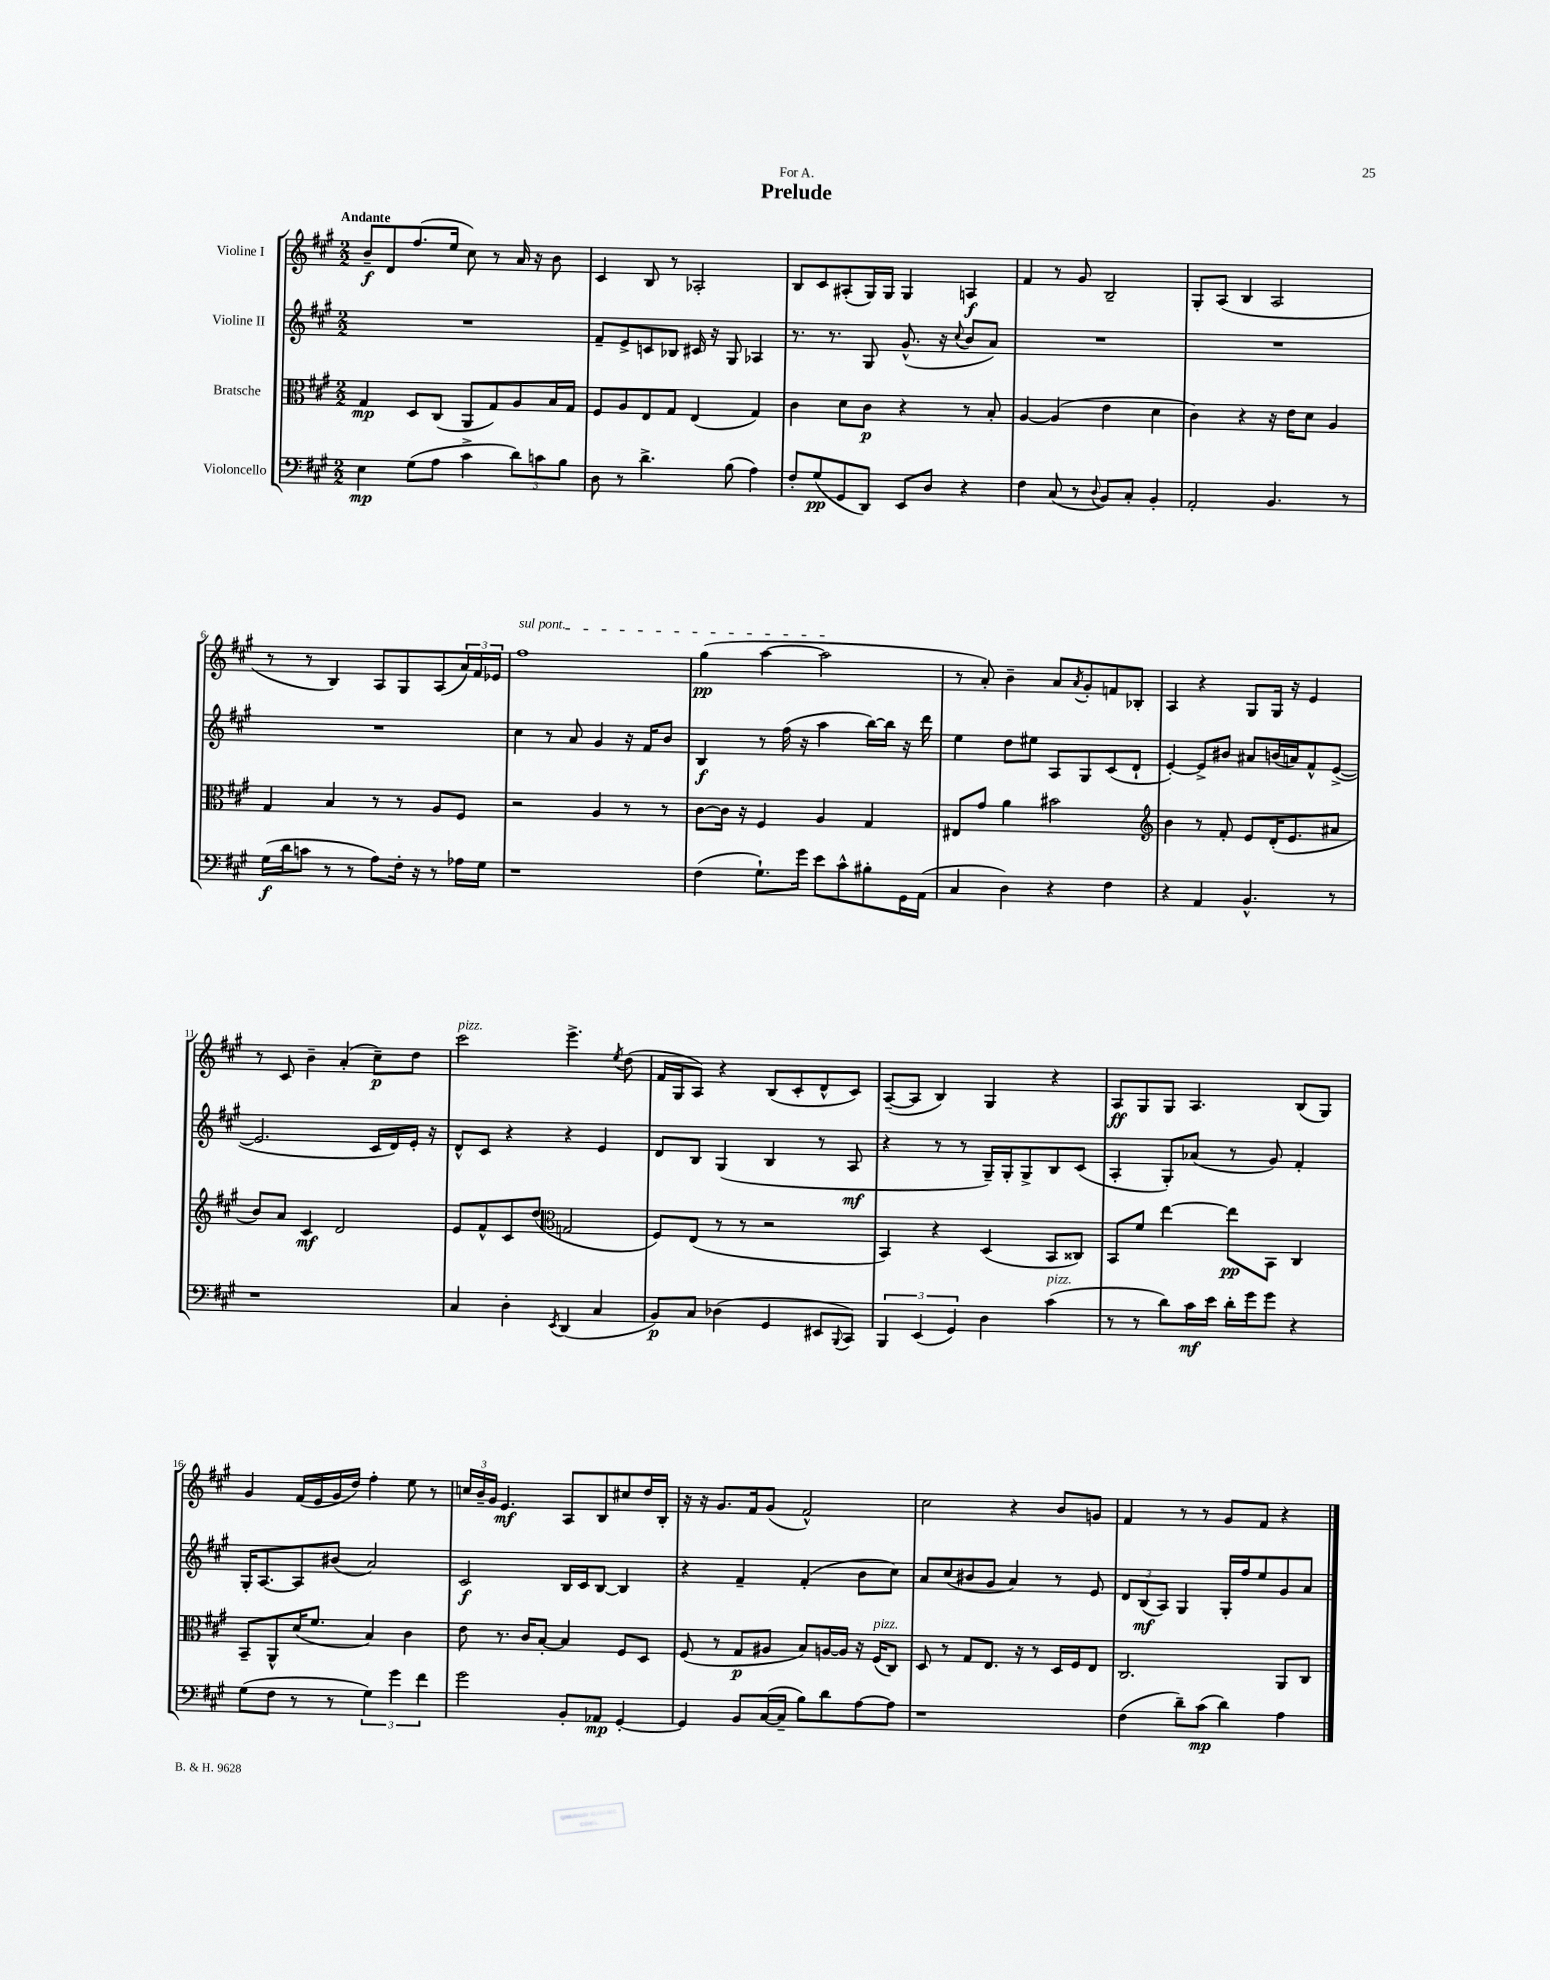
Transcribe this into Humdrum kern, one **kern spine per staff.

**kern	**kern	**kern	**kern
*staff4	*staff3	*staff2	*staff1
*clefF4	*clefC3	*clefG2	*clefG2
*k[f#c#g#]	*k[f#c#g#]	*k[f#c#g#]	*k[f#c#g#]
*M2/2	*M2/2	*M2/2	*M2/2
4E	4G#	1r	8b~
.	.	.	8d
(8G#	8D	.	(8.ff#
8A	(8C#	.	.
.	.	.	16ee
4c#^	8AA	.	8cc#)
.	8G#)	.	8r
12d)	8A	.	16a
.	.	.	16r
12c	.	.	.
.	16B	.	8b
12B	.	.	.
.	16G#	.	.
=	=	=	=
8D	8F#	8f#~	4c#
8r	8A	8e^	.
4.d^	8E	8c	8B
.	8G#	8B-	8r
.	(4E	16c#	2A-'
.	.	16r	.
(8B	.	8G#	.
4A)	4G#)	4A-	.
=	=	=	=
8F#'	4c#	8.r	8B
(8G#	.	.	8c#
.	.	8.r	.
8GG#	8d	.	(8A#'
8DD)	8c#	8G#	16G#)
.	.	.	16G#
8EE	4r	(8.g#^^	4G#
8D	.	.	.
.	.	16r	.
.	.	8qqcc#	.
4r	8r	8b	4A
.	8B'	8a)	.
=	=	=	=
4F#	[4A	1r	4f#
(8C#	(4A]	.	8r
8r	.	.	8g#
8qqD	.	.	.
8BB)	4e	.	2B~
8C#'	.	.	.
4BB'	4d	.	.
=	=	=	=
2AA'	4c#)	1r	8G#'
.	.	.	(8A
.	4r	.	4B
4.BB	16r	.	2A
.	16e	.	.
.	8d	.	.
.	4A	.	.
8r	.	.	.
=	=	=	=
(16G#	4G#	1r	8r
16d	.	.	.
8c	.	.	8r
8r	4B	.	4B)
8r	.	.	.
8A)	8r	.	8A
16F#'	8r	.	8G#
16r	.	.	.
8r	8A	.	(8A
16A-	8F#	.	24a)
.	.	.	24f#
16G#	.	.	.
.	.	.	24e-
=	=	=	=
1r	2r	4cc#	1ff#
.	.	8r	.
.	.	8a	.
.	4A	4g#	.
.	8r	16r	.
.	.	16f#	.
.	8r	8b	.
=	=	=	=
(4F#	[8c#	4B	(4gg#
.	16c#]	.	.
.	16r	.	.
8.G#`)	4F#	8r	[4aa
.	.	(16ff#	.
16g#	.	16r	.
8e	4A	4aa	2aa]
8c#^^	.	.	.
8B#'	4G#	[16bb)	.
.	.	16bb]	.
16GG#	.	16r	.
(16AA	.	16ddd	.
=	=	=	=
4C#	8E#	4ee	8r
.	8g#	.	8a')
4D)	4a	8dd	4b~
.	.	8ee#	.
4r	2b#	8A	8a
.	.	.	8qa
.	.	8G#	8g#'
4F#	.	(8c#	8f
.	.	8d`	8B-'
=	=	=	=
*	*clefG2	*	*
4r	4b	[4e')	4A
4AA	8r	8e^]	4r
.	8f#'	8b#	.
4.BB^^	8e	8a#	8G#
.	(16d'	(16b	16G#
.	8.e	16a)	16r
.	.	8f#^^	4e
8r	8a#	([8e^	.
=	=	=	=
1r	8b)	2.e]	8r
.	8a	.	8c#
.	4c#	.	4b~
.	2d	.	(4a'
.	.	16c#	8cc#~)
.	.	16d)	.
.	.	16e'	8dd
.	.	16r	.
=	=	=	=
4C#	8e	8d^^	2ccc#
.	8f#^^	8c#	.
4D'	8c#	4r	.
.	(8dd	.	.
*	*clefC3	*	*
8qEE	.	.	.
(4DD	2G	4r	4.eee^
4C#	.	4e	.
.	.	.	8qee
.	.	.	(8dd
=	=	=	=
8BB)	8F#)	8d	16f#
.	.	.	16G#
8C#	(8E	8B	8A)
(4D-	8r	(4G#	4r
.	8r	.	.
4GG#	2r	4B	(8B
.	.	.	8c#'
8EE#	.	8r	8d^^
8qqBBB	.	.	.
8CC#)	.	8A	8c#)
=	=	=	=
6BBB	4BB)	4r	([8A~
.	.	.	8A]
(6EE	.	.	.
.	4r	8r	4B)
6GG#)	.	.	.
.	.	8r	.
4D	(4D	16G#~)	4G#
.	.	16G#'	.
.	.	8G#^	.
(4c#	8BB	8B	4r
.	8C##)	(8c#	.
=	=	=	=
8r	8BB	4A'	8A
8r	8f#	.	8G#
8d)	[4ee	8G#')	8G#
16c#	.	(8a-	4.A
16e	.	.	.
16d'	8ee]	8r	.
16g#	.	.	.
8g#	8BB	8g#)	.
4r	4C#	4f#'	(8B
.	.	.	8G#)
=	=	=	=
(8G#	8BB~	16G#'	4g#
.	.	[8.A	.
8F#	8AA^^	.	.
8r	(16d	8A]	(16f#
.	8.f#	.	16e
8r	.	(8b#	16g#
.	.	.	16dd)
6G#)	4B)	2a)	4ff#'
6g#	.	.	.
.	4c#	.	8ee
6f#	.	.	.
.	.	.	8r
=	=	=	=
2g#	8e	2c#	24cc
.	.	.	24b~
.	.	.	24g#
.	8.r	.	4.e
.	16c#	.	.
.	[8B'	.	.
8BB'	4B]	16B	8A
.	.	16c#	.
8AA-	.	[8B	8B
[4GG#'	8F#	4B]	8cc#
.	8D	.	16dd
.	.	.	16B'
=	=	=	=
4GG#]	(8F#	4r	16r
.	.	.	16r
.	8r	.	8.g#
8BB	8G#	4f#~	.
.	.	.	16f#
([16C#	8A#	.	(8g#
16C#~]	.	.	.
8B)	8B)	(4f#'	2f#^^)
8d	[16A	.	.
.	16A]	.	.
[8A	16r	8b	.
.	(16F#	.	.
8A]	8C#)	8cc#)	.
=	=	=	=
1r	8D	8a	2cc#
.	8r	(8cc#	.
.	8G#	8b#	.
.	8.E	8g#	.
.	.	4a)	4r
.	16r	.	.
.	8r	.	.
.	16D	8r	8b
.	16F#	.	.
.	8E	8e	8g
=	=	=	=
(4F#	2.C#	12d	4f#
.	.	(12B	.
.	.	12A)	.
8d~)	.	4G#	8r
(8c#	.	.	8r
4d)	.	16G#'	8g#
.	.	16ff#	.
.	.	8ee	8f#
4A	8AA	8g#	4r
.	8C#	8a	.
==	==	==	==
*-	*-	*-	*-
